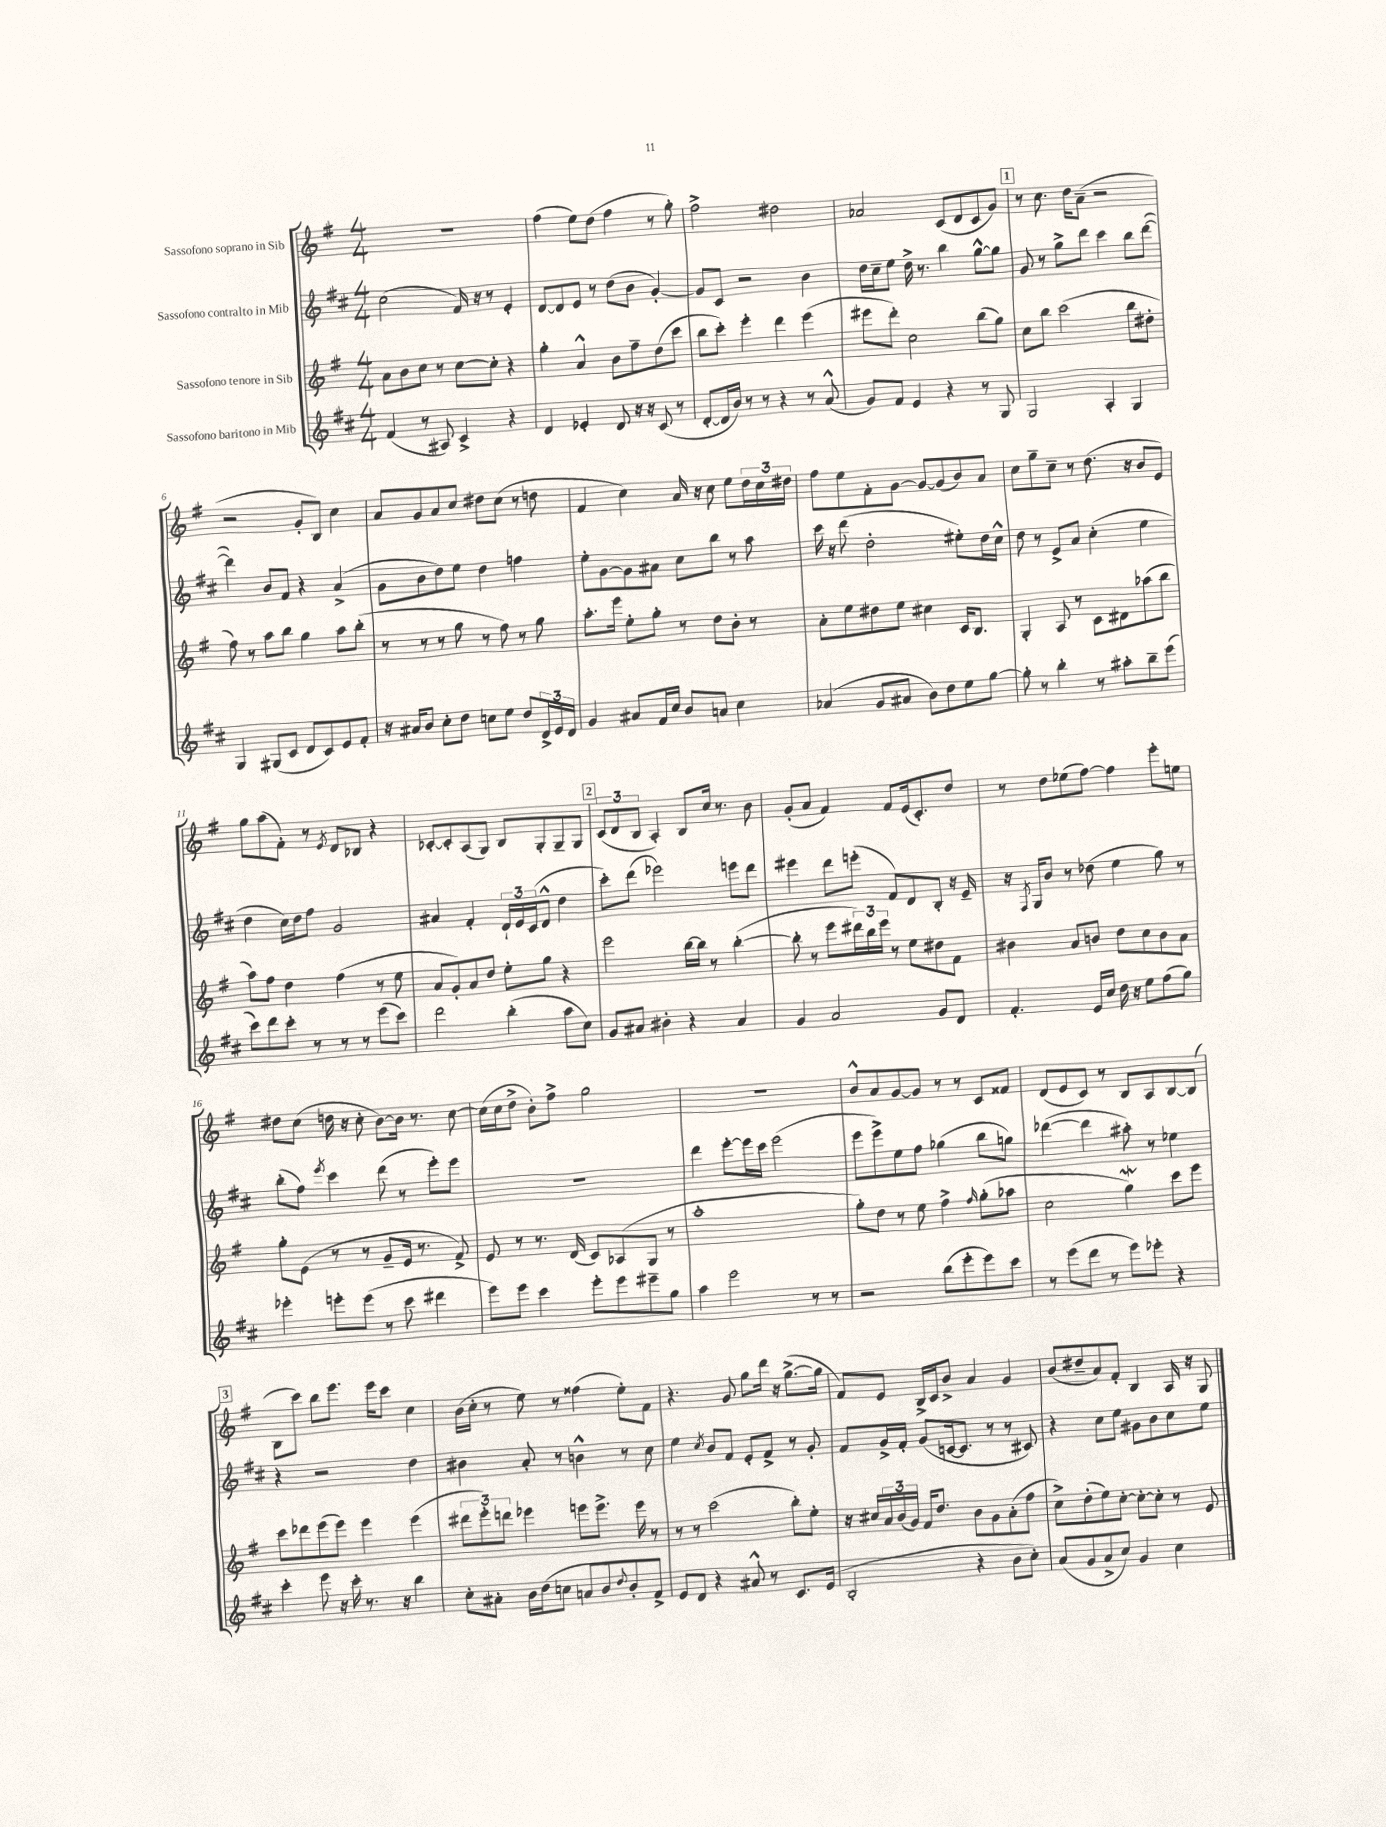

**kern	**kern	**kern	**kern
*part4	*part3	*part2	*part1
*staff4	*staff3	*staff2	*staff1
*I"Sassofono baritono in Mib	*I"Sassofono tenore in Sib	*I"Sassofono contralto in Mib	*I"Sassofono soprano in Sib
*clefG2	*clefG2	*clefG2	*clefG2
*k[f#c#]	*k[f#]	*k[f#c#]	*k[f#]
*M4/4	*M4/4	*M4/4	*M4/4
=1	=1	=1	=1
(4f#/	8a\L	(2cc#\	1r
.	8b\	.	.
8r	8cc\J	.	.
8A#X/)	8r	.	.
4c#^/	[8cc\L	16f#/)	.
.	.	16r	.
.	8cc'\J]	8r	.
4r	4r	4e'/	.
=2	=2	=2	=2
4d/	4gg'\	[8d/L	(4ff#\
.	.	8d/]	.
4e-X'/	4a^^/	8e/J	8ee\L)
.	.	8r	(8dd\J
8d/	8b\L	(8dd\L	4ff#\
16r	8ff#~\	8b\J	.
16r	.	.	.
(8c#/	(8dd\	[4g'/)	8r
8r	8ccc\J	.	8gg'\)
=3	=3	=3	=3
[8d'/L	8bb\L	8g/L]	2ff#^\
16d/L]	8ccc'\J)	8c#/J	.
16b/JJ)	.	.	.
8r	4eee'\	2r	.
8r	.	.	.
4r	4ddd\	.	2dd#X\
8r	(4eee\	4b\	.
(8a^^/	.	.	.
=4	=4	=4	=4
8g/L)	8eee#X\L	16dd\LL	2a-X/
.	.	16cc#~\J	.
8f#/J	8ddd'\J)	8ee\J	.
4e/	2cc\	16dd^\	.
.	.	8.r	.
4r	.	4bb\	(8c/L
.	.	.	8d/
8r	(8bb\L	[8gg^^\L	8c/
8G/	8gg\J)	8gg\J]	8g/J)
!!LO:REH:place=s1:t=1
=5	=5	=5	=5
2G/	8cc\L	8g/	8r
.	8bb\J	8r	8.cc\
.	(2ccc\	8gg^\L	.
.	.	.	16dd\KL
.	.	8ddd\J	(8a~\J
4A'/	.	4ccc#\	2r
4G/	8bb\L	8bb\L	.
.	8dd#X'\J	([8ddd\J	.
!!LO:LB:g=z
=6	=6	=6	=6
4G/	8ff#\)	4ddd\])	2r
.	8r	.	.
(8G#X/L	8aa\L	8b/L	.
8c#/J	8bb\J	8f#/J	.
8d/L	4gg\	4r	8g'/L
8c#/)	.	.	8B/J)
8e/	8aa\L	(4a^/	4cc\
8f#'/J	(8bb'\J	.	.
=7	=7	=7	=7
16r	8r	8g\L	8a/L
16a#X/KL	.	.	.
8b/J	8r	8b\	8g/
8cc#'\L	8r	8dd\)	8a/
8dd\J	8gg\	8ee\J	8cc/J
8ccn\L	8r	4dd\	8dd#X\L
8ee\J	8ff#\)	.	(8cc\J
8dd/L	8r	4ffn\	8r
24d^/L	8gg\	.	8ddn\
24e/	.	.	.
24d/JJ	.	.	.
=8	=8	=8	=8
4g/	8.aa'\L	8ee'\L	4f#/
.	.	[8g\	.
.	16eee\Jk	.	.
8a#X/L	8ee'\L	8g\]	4cc\)
16f#/L	8gg'\J	8a#X\J	.
16cc#/JJ	.	.	.
8b/L	8r	8cc#\L	16a/
.	.	.	16r
8an/J	8dd\L	8bb\J	8cc\
4cc#\	8b'\J	8r	8ee\L
.	8r	8aa\	24dd\L
.	.	.	24cc\
.	.	.	24dd#X\JJ
=9	=9	=9	=9
(4a-X/	8a'\L	16ccc#\	8ff#\L
.	.	16r	.
.	8ee\	(8ddd\	8ee\
8g/L	8dd#X\	2dd'\	8f#'\
8a#X/J	8ee\J	.	[8g\J
8b\L)	4cc#X\	.	8g/L_
8dd\	.	.	(8g/]
8ee\	16c/KL	8ee#X'\L)	8b/)
.	8.B/J	.	.
[8gg\J	.	16dd\L	8a/J
.	.	16cc#^^\JJ	.
=10	=10	=10	=10
8gg'\]	4G'/	8dd\	8cc\L
8r	.	8r	8gg~\
4bb'\	8A/	8e^/L	8cc~\J
.	8r	8a/J	8r
8r	8c\L	(4cc#'\	(8.dd\
8aa#X'\L	8d#X\	.	.
.	.	.	16r
8bb~\	(8aa-X\	4ee\	8b/L
(8eee\J	8bb\J	.	8e/J)
!!LO:LB:g=z
=11	=11	=11	=11
8ccc#\L)	8aa\L)	4dd\	8gg\L
8ddd\	8ff#\J	.	(8aa\
8ccc#'\J	4dd\	16cc#\LL)	8f#'\J)
.	.	16dd\J	.
8r	.	8ff#\J	8r
.	.	.	8qe/
8r	(4ff#\	2g/	8d/L
8r	.	.	8B-X/J
(8eee\L	8r	.	4r
8ccc#\J)	8ee\	.	.
=12	=12	=12	=12
2ddd\	8a/L	4a#X/	[8c-X'/L
.	8g'/)	.	8c-'/]
.	8a/	4f#'/	(8A/
.	8dd/J	.	8G/J)
(4bb'\	8ee'\L	24d`/LL	8B/L
.	.	24e/	.
.	.	(24c#/J	.
.	8gg\J	8d^^/J	8G'/
8aa\L	4r	4dd\	8G~/
8cc#\J)	.	.	8G/J
!!LO:REH:place=s1:t=2
=13	=13	=13	=13
8g/L	2eee\	8ccc#'\L)	(12c/L
.	.	.	12d/
8a#X/J	.	(8ddd\J	.
.	.	.	12B/J
4b#X'\	.	2eee-X\)	4A'/)
4r	[16bb\LL	.	8B/L
.	16bb\JJ]	.	.
.	8r	.	16cc/Jk
.	.	.	8.r
4a#/	([4bb'\	8eeen\L	.
.	.	8ddd\J	8b\
=14	=14	=14	=14
4g/	8bb'\]	4eee#X\	(8g'/L
.	8r	.	8a/J
2a/	8eee\L	8ddd\L	4f#/)
.	24ddd#X\L)	(8eeen'\J	.
.	24bb\	.	.
.	24eee\JJ	.	.
.	8r	8f#/L)	8f#/L
.	8ee\L	8d/	(16e/k
.	.	.	8.c'/)
8g/L	8dd#X\	8B'/J	.
8d/J	8f#\J	16r	8dd/J
.	.	16e~/	.
=15	=15	=15	=15
4.f#'/	4b#X\	16r	8r
.	.	8qF#/	.
.	.	16G/KL	.
.	.	8b/J	8dd\L
.	8a/L	8r	(8ee-X\
16e/LL	8bn/J	(8dd-X\	[8ff#\J)
16cc#/JJ	.	.	.
16dd\	8dd\L	4ee\	4ff#\]
16r	.	.	.
8ee\L	8cc\	.	.
(8ff#\	8b\	8gg\)	8eee'\L
8gg\J)	8a\J	8r	8een\J
!!LO:LB:g=z
=16	=16	=16	=16
4eee-X'\	8gg'\L	(8bb'\L	8dd#X\L
.	(8e\J	8ff#\J)	(8cc\J
.	.	8qeee/	.
8eeen'\L	8r	4ccc#\	16ddn\
.	.	.	16r
(8eee\J	8r	.	8cc'\
8r	8g~/L	(8ddd\	[8b\L)
8ccc#\	16e/Jk	8r	16b\Jk]
.	8.r	.	8.r
4ddd#X\	.	8eee'\L)	.
.	8f#^/)	8eee\J	[8cc\
=17	=17	=17	=17
8eee\L)	8e/	1r	(16cc\LL]
.	.	.	16cc\J
8eee\J	8r	.	8dd^\J
4ccc#\	8.r	.	8b'\L)
.	.	.	8ff#^\J
.	(16d/	.	.
8eee'\L	8c/L)	.	2gg\
8eee\	(8A-X/	.	.
8eee#X~\	8G/J	.	.
8gg\J	8r	.	.
=18	=18	=18	=18
4aa\	1aa'	4ddd\	1r
2eee\	.	[8eee'\L	.
.	.	16eee\L]	.
.	.	16ccc#\JJ	.
.	.	(2eee\	.
8r	.	.	.
8r	.	.	.
=19	=19	=19	=19
2r	8gg'\L)	8eee\L	8b^^/L
.	8dd\J	8eee^\)	8a/
.	8r	8ee\	[8g/
.	8ee\	8ff#\J	8g/J]
(8bb\L	4ff#^\	(4gg-X\	8r
8eee'\	.	.	8r
.	16qqff#/	.	.
8eee\)	(8gg'\L	8bb\L	8c/L
8ccc#\J	8aa-X\J	8ggn\J)	8f##X/J
=20	=20	=20	=20
8r	2cc\	([4ddd-X\	(8d/L
(8eee\L	.	.	8e/
8ddd\J	.	4ddd-\]	8c/J)
8r	.	.	8r
8eee\L)	4ggw\)	8aa#X'\)	8B/L
8eee-X'\J	.	8r	8A/
4r	8ccc\L	4ee-X\	[8B/
.	8eee\J	.	(8B/J]
!!LO:LB:g=z
!!LO:REH:place=s1:t=3
=21	=21	=21	=21
4ccc#'\	8ccc\L	4r	8B\L
.	8ddd-X\	.	8ccc\J)
8eee\	(8eee\	2r	8bb\L
16r	8eee\J)	.	8.eee\J
16ccc#'\	.	.	.
8.r	4eee\	.	.
.	.	.	16eee\KL
.	.	.	8ccc\J
16r	.	.	.
4bb\	(4eee\	4dd\	4cc\
=22	=22	=22	=22
8cc#'\L	12ddd#X\L	4b#X\	(16b\LL
.	.	.	16cc'\JJ
.	12eee'\)	.	.
8a#X'\J	.	.	8r
.	12dddn\J	.	.
16b\LL	4eee-X\	8a'/	8ee\)
(16dd\J	.	.	.
8ccn\J	.	8r	8r
8an/L	8eeen\L	4bn^^\	(4ff##X\
8b/)	8.eee^\J	.	.
8qqdd/	.	.	.
8b'/	.	8r	8ee'\L)
.	16eee\	.	.
8f#^/J	8r	8cc#\	8f#\J
=23	=23	=23	=23
8e/L	8r	4ee\	4.r
8d/J	8r	.	.
.	.	8qcc#/	.
4r	(2ccc\	8b/L	.
.	.	8f#/J	8g/
8a#X^^/	.	8e'/L	8gg\L
8r	.	8f#^/J	16ddd\Jk
.	.	.	16r
8.c#/L	8bb'\L)	8r	([8.gg^\L
.	8ee'\J	8g'/	.
(16e/Jk	.	.	16gg\Jk]
=24	=24	=24	=24
2B'/	16r	8f#/L	8f#/L)
.	16cc#X/LL	.	.
.	24a/	16g^/L	8e/J
.	(24b/	.	.
.	.	16f#'/JJ	.
.	24g/JJ)	.	.
.	16f#/KL	(8g/L	16B^/LL
.	8.dd/J	.	16c/J
.	.	[16cn/k	8b^/J
.	.	8.c/J]	.
4r	8b\L	.	4a/
.	8g\	8r	.
8b\L	(8a'\	8r	4g/
8cc#'\J)	8ff#\J	8c#X/)	.
=25	=25	=25	=25
(8a/L	8cc^\L)	4r	(8b/L
8g/	(8dd'\	.	8dd#X~/
8a^/	8ee\)	8cc#\L	8a/)
8cc#/J)	[8cc'\J	8ee\J	8f#'/J
4g/	8cc'\L_	8g#X\L	4B/
.	8cc'\J]	8b\	.
4cc#\	8r	8cc#\	16A/
.	.	.	16r
.	8e/	8ee\J	8G/
==	==	==	==
*-	*-	*-	*-
